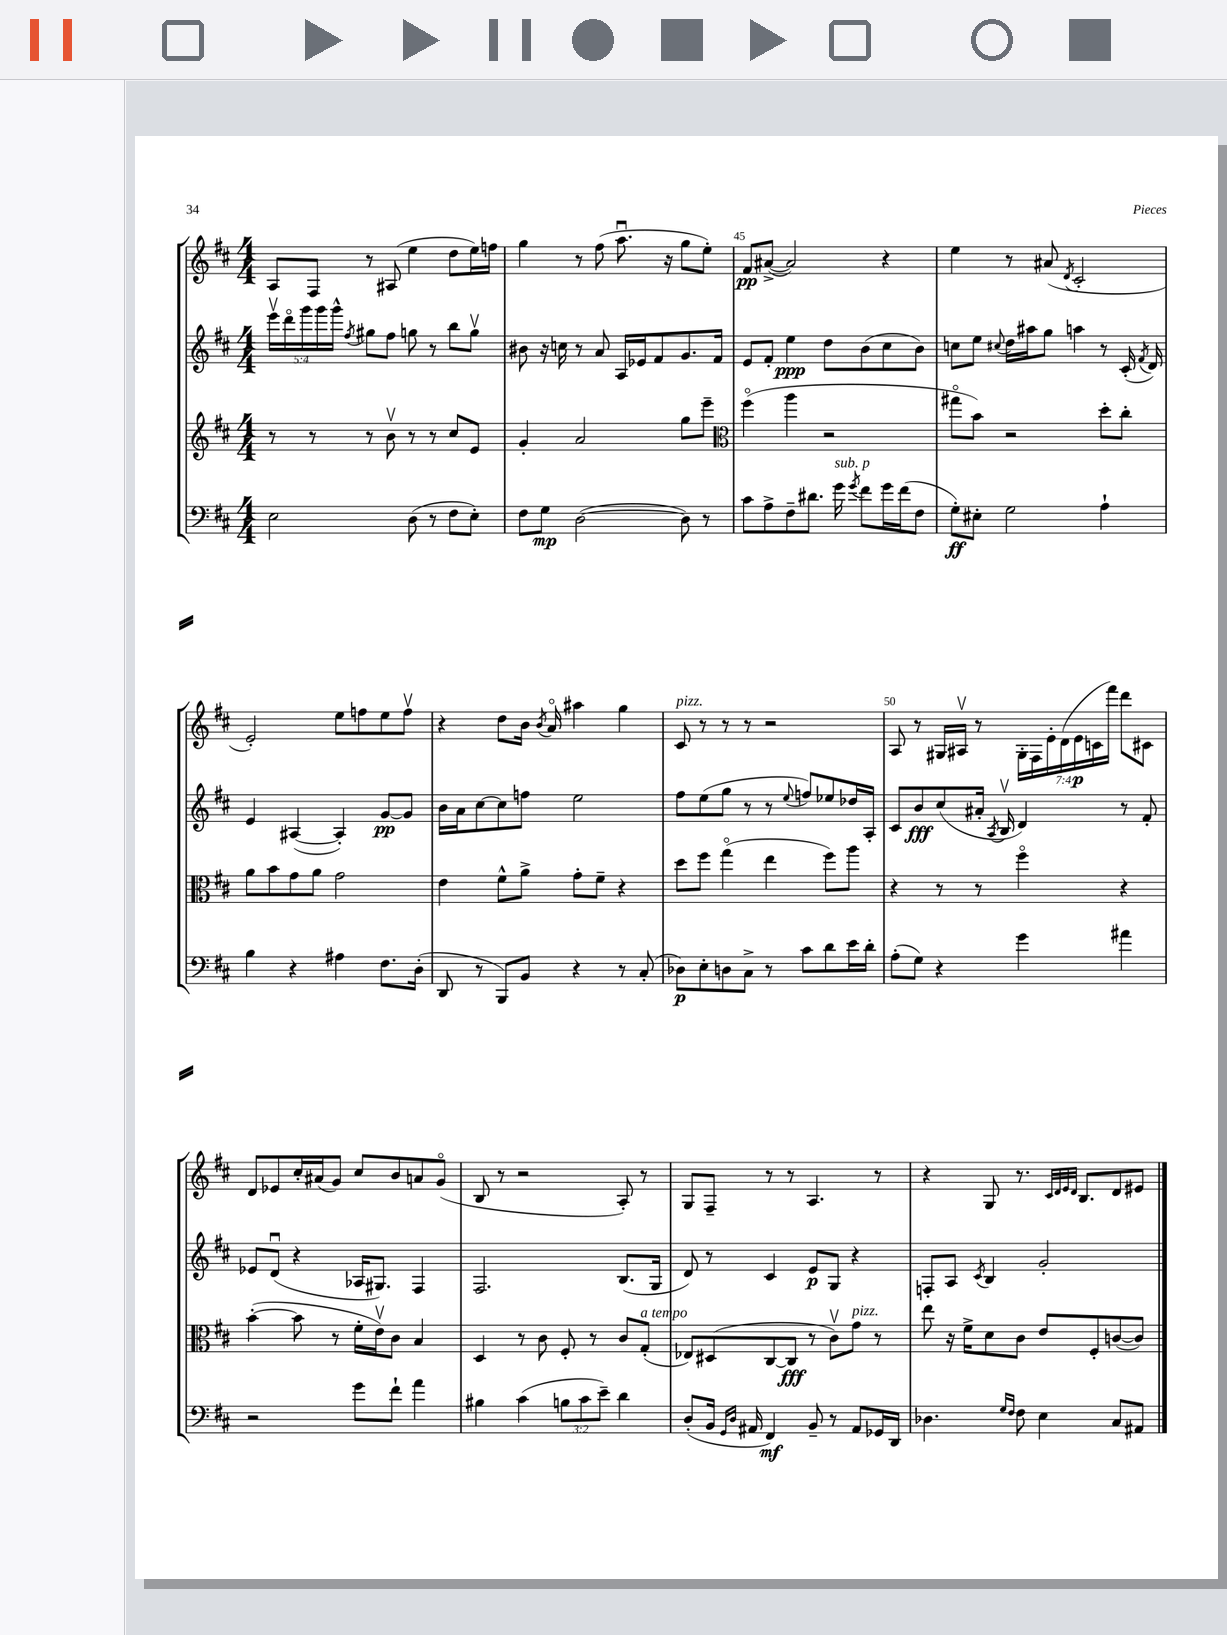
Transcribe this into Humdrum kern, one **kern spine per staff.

**kern	**dynam	**kern	**dynam	**kern	**dynam	**kern	**dynam
*part4	*part4	*part3	*part3	*part2	*part2	*part1	*part1
*staff4	*staff4	*staff3	*staff3	*staff2	*staff2	*staff1	*staff1
*clefF4	*	*clefG2	*	*clefG2	*	*clefG2	*
*k[f#c#]	*	*k[f#c#]	*	*k[f#c#]	*	*k[f#c#]	*
*M4/4	*	*M4/4	*	*M4/4	*	*M4/4	*
=43	=43	=43	=43	=43	=43	=43	=43
2E\	.	8r	.	20eeev\LL	.	8A/L	.
.	.	.	.	20ddd\	.	.	.
.	.	.	.	20ggg\	.	.	.
.	.	8r	.	.	.	8F#/J	.
.	.	.	.	20ggg\	.	.	.
.	.	.	.	20ggg^^\JJ	.	.	.
.	.	.	.	8qff#/	.	.	.
.	.	8r	.	8gg#X\L	.	8r	.
.	.	8bv\	.	8ff#\J	.	(8A#X/	.
(8D\	.	8r	.	8ggn\	.	4ee\	.
8r	.	8r	.	8r	.	.	.
8F#\L	.	8cc#/L	.	8bb\L	.	8dd\L	.
8E'\J)	.	8e/J	.	8ggv\J	.	16ee\L)	.
.	.	.	.	.	.	16ffn\JJ	.
=44	=44	=44	=44	=44	=44	=44	=44
8F#\L	.	4g'/	.	8b#X\	.	4gg\	.
8G\J	mp	.	.	16r	.	.	.
.	.	.	.	16ccn\	.	.	.
([2D\	.	2a/	.	8r	.	8r	.
.	.	.	.	8a/	.	(8ff#\	.
.	.	.	.	16A/LL	.	8.aau\	.
.	.	.	.	16e-X/J	.	.	.
.	.	.	.	8f#/	.	.	.
.	.	.	.	.	.	16r	.
8D\])	.	8gg\L	.	8.g/	.	8gg\L	.
8r	.	8eee~\J	.	.	.	8ee'\J)	.
.	.	.	.	16f#/Jk	.	.	.
=45	=45	=45	=45	=45	=45	=45	=45
*	*	*clefC3	*	*	*	*	*
8c#\L	.	(4ff#\	.	8e/L	.	8f#/L	pp
8A^\	.	.	.	8f#'/J	.	([8a#X^/J	.
8F#~\	.	4aa\	.	4ee\	ppp	2a#/])	.
8.d#X\J	.	.	.	.	.	.	.
.	.	2r	.	8dd\L	.	.	.
!LO:TX:a:i:t=sub. p	!	!	!	!	!	!	!
16g\	.	.	.	.	.	.	.
8qg/	.	.	.	.	.	.	.
8f#\L	.	.	.	(8b\	.	.	.
16g\L	.	.	.	8cc#\	.	4r	.
(16f#\J	.	.	.	.	.	.	.
8F#\J	.	.	.	8b\J)	.	.	.
=46	=46	=46	=46	=46	=46	=46	=46
8G'\L)	ff	8gg#X\L	.	8ccn\L	.	4ee\	.
8E#X'\J	.	8b\J)	.	8ee\J	.	.	.
.	.	.	.	8qqcc#X/	.	.	.
2G\	.	2r	.	16dd\LL	.	8r	.
.	.	.	.	16aa#X\J	.	.	.
.	.	.	.	8gg\J	.	(8a#X/	.
.	.	.	.	.	.	8qd/	.
.	.	.	.	4aan\	.	2c#'/	.
4A`\	.	8dd'\L	.	8r	.	.	.
.	.	8cc#'\J	.	(16c#'/	.	.	.
.	.	.	.	8qf#/	.	.	.
.	.	.	.	16d/)	.	.	.
!!LO:LB:g=z
=47	=47	=47	=47	=47	=47	=47	=47
4B\	.	8a\L	.	4e/	.	2e'/)	.
.	.	8b\	.	.	.	.	.
4r	.	8g\	.	([4A#X/	.	.	.
.	.	8a\J	.	.	.	.	.
4A#X\	.	2g\	.	4A#'/])	.	8ee\L	.
.	.	.	.	.	.	8ffn\	.
8.F#\L	.	.	.	[8g/L	pp	8ee\	.
.	.	.	.	8g/J]	.	8ffv\J	.
(16D'\Jk	.	.	.	.	.	.	.
=48	=48	=48	=48	=48	=48	=48	=48
8DD/	.	4e\	.	16b\LL	.	4r	.
.	.	.	.	16a\J	.	.	.
8r	.	.	.	[8cc#\	.	.	.
8BBB/L)	.	8f#^^\L	.	8cc#\]	.	8dd\L	.
8BB/J	.	8a^\J	.	8ffn\J	.	16b\Jk	.
.	.	.	.	.	.	8qb/	.
.	.	.	.	.	.	16a/	.
4r	.	8g'\L	.	2ee\	.	4aa#X\	.
.	.	8f#~\J	.	.	.	.	.
8r	.	4r	.	.	.	4gg\	.
(8C#'/	.	.	.	.	.	.	.
=49	=49	=49	=49	=49	=49	=49	=49
!	!	!	!	!	!	!LO:TX:a:i:t=pizz.	!
8D-X\L)	p	8dd\L	.	8ff#\L	.	8c#/	.
8E'\	.	8ff#\J	.	(8ee\	.	8r	.
8Dn\	.	(4gg\	.	8gg\J	.	8r	.
8C#^\J	.	.	.	8r	.	8r	.
8r	.	4ee\	.	8r	.	2r	.
.	.	.	.	8qqee/	.	.	.
8c#\L	.	.	.	8ffn/L)	.	.	.
8d\	.	8ff#\L)	.	8ee-X/	.	.	.
16e\L	.	8aa\J	.	16dd-X/L	.	.	.
16d'\JJ	.	.	.	16A'/JJ	.	.	.
=50	=50	=50	=50	=50	=50	=50	=50
(8A'\L	.	4r	.	8c#/L	.	8A/	.
8G\J)	.	.	.	8b/	fff	8r	.
4r	.	8r	.	(8cc#/	.	16G#X/LL	.
.	.	.	.	.	.	16A#Xv/JJ	.
.	.	8r	.	16a#X'/Jk	.	8r	.
.	.	.	.	8qA/	.	.	.
.	.	.	.	16Bv/	.	.	.
4g\	.	4ff#\	.	4d/)	.	28G#'\LL	.
.	.	.	.	.	.	28F#\	.
.	.	.	.	.	.	28e'\	.
.	.	.	.	.	.	(28d\	.
.	.	.	.	.	.	28e\	p
.	.	.	.	.	.	28cn\	.
.	.	.	.	.	.	28fff#\JJ)	.
4a#X\	.	4r	.	8r	.	8ddd\L	.
.	.	.	.	8f#'/	.	8c#X\J	.
!!LO:LB:g=z
=51	=51	=51	=51	=51	=51	=51	=51
2r	.	([4b'\	.	8e-X/L	.	8d/L	.
.	.	.	.	(8du/J	.	8e-X/	.
.	.	8b\]	.	4r	.	16cc#'/L	.
.	.	.	.	.	.	(16a#X/J	.
.	.	8r	.	.	.	8g/J)	.
8g\L	.	16f#'\LL	.	16A-X/KL	.	8cc#/L	.
.	.	16ev\J)	.	8.G#X/J)	.	.	.
8f#`\J	.	8c#\J	.	.	.	8b/	.
4a\	.	4B/	.	4F#/	.	8an/	.
.	.	.	.	.	.	(8g/J	.
=52	=52	=52	=52	=52	=52	=52	=52
4B#X\	.	4D/	.	2.F#/	.	8B/	.
.	.	.	.	.	.	8r	.
(4c#\	.	8r	.	.	.	2r	.
.	.	8c#\	.	.	.	.	.
12Bn\L	.	8F#'/	.	.	.	.	.
12c#\	.	.	.	.	.	.	.
.	.	8r	.	.	.	.	.
12e~\J)	.	.	.	.	.	.	.
4d\	.	8c#/L	.	(8.B/L	.	8A'/)	.
!	!	!LO:TX:a:i:t=a tempo	!	!	!	!	!
.	.	(8G'/J	.	.	.	8r	.
.	.	.	.	16G/Jk	.	.	.
=53	=53	=53	=53	=53	=53	=53	=53
(8D'/L	.	8E-X/L)	.	8d/)	.	8G/L	.
16BB/Jk	.	(8D#X/	.	8r	.	8F#~/J	.
16qqGG/LL	.	.	.	.	.	.	.
16qqD/JJ	.	.	.	.	.	.	.
16AA#X/	.	.	.	.	.	.	.
4FF#/)	mf	[8C#/	.	4c#/	.	8r	.
.	.	8C#/J]	fff	.	.	8r	.
8BB~/	.	8r	.	8e/L	p	4.A/	.
8r	.	8c#v\L)	.	8G/J	.	.	.
!	!	!LO:TX:a:i:t=pizz.	!	!	!	!	!
8AA#/L	.	8g\J	.	4r	.	.	.
16GG-X/L	.	8r	.	.	.	8r	.
16DD/JJ	.	.	.	.	.	.	.
=54	=54	=54	=54	=54	=54	=54	=54
4.D-X\	.	8ee\	.	8Fn'/L	.	4r	.
.	.	16r	.	8A/J	.	.	.
.	.	16f#^\KL	.	.	.	.	.
.	.	.	.	8qc#/	.	.	.
.	.	8d\	.	4B/	.	8G/	.
16qqG/LL	.	.	.	.	.	.	.
16qqF#/JJ	.	.	.	.	.	.	.
8F#\	.	8c#\J	.	.	.	8.r	.
4E\	.	8e/L	.	2g'/	.	.	.
.	.	.	.	.	.	32qqc#/LLL	.
.	.	.	.	.	.	32qqd/	.
.	.	.	.	.	.	32qqe/	.
.	.	.	.	.	.	32qqd/JJJ	.
.	.	.	.	.	.	8.B/L	.
.	.	8F#'/	.	.	.	.	.
8C#/L	.	([8cn/	.	.	.	8d/	.
8AA#X/J	.	8c/J])	.	.	.	8e#X/J	.
==	==	==	==	==	==	==	==
*-	*-	*-	*-	*-	*-	*-	*-
